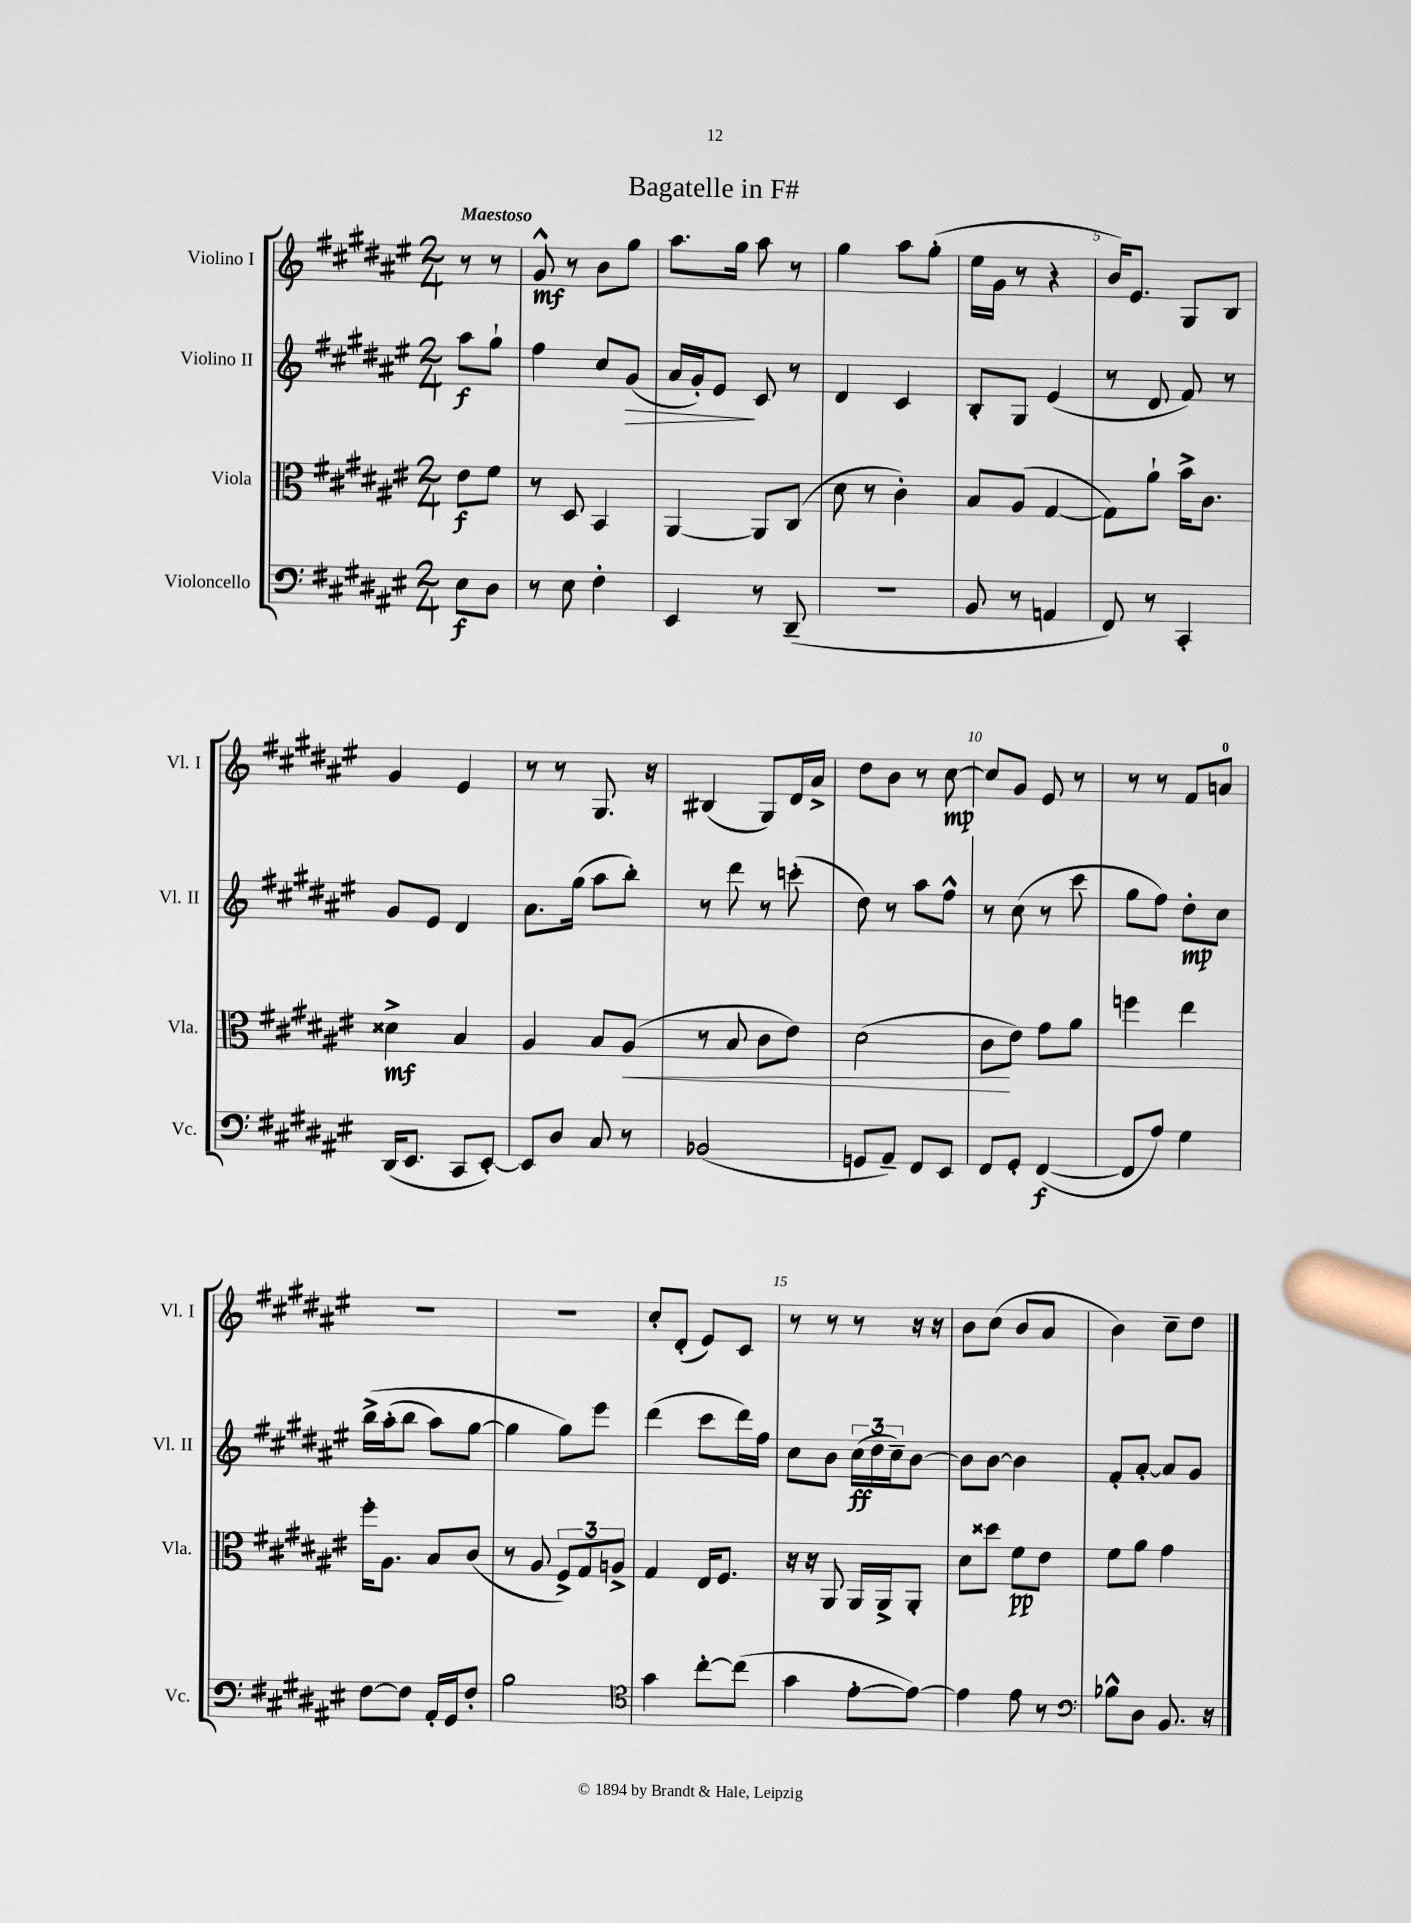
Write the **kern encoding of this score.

**kern	**kern	**kern	**kern
*staff4	*staff3	*staff2	*staff1
*clefF4	*clefC3	*clefG2	*clefG2
*k[f#c#g#d#a#e#]	*k[f#c#g#d#a#e#]	*k[f#c#g#d#a#e#]	*k[f#c#g#d#a#e#]
*M2/4	*M2/4	*M2/4	*M2/4
8E#	8e#	8aa#	8r
8D#	8f#	8gg#`	8r
=	=	=	=
8r	8r	4ff#	8g#^^
8E#	8D#	.	8r
4F#'	4BB	8cc#	8b
.	.	(8g#	8gg#
=	=	=	=
4EE#	[4AA#	16a#	8.aa#
.	.	16g#')	.
.	.	8e#	.
.	.	.	16gg#
8r	8AA#]	8c#	8aa#
(8DD#~	(8C#	8r	8r
=	=	=	=
2r	8d#	4d#	4gg#
.	8r	.	.
.	4c#')	4c#	8aa#
.	.	.	(8gg#'
=	=	=	=
8BB	8B	8B'	16ee#
.	.	.	16g#
8r	(8A#	8G#	8r
4AA	[4G#	(4e#	4r
=	=	=	=
8FF#)	8G#])	8r	16b)
.	.	.	8.e#
8r	8a#`	8d#	.
4CC#'	16b^	8f#)	8G#
.	8.c#	.	.
.	.	8r	8B
=	=	=	=
(16DD#	4d##^	8g#	4g#
8.EE#	.	.	.
.	.	8e#	.
8CC#	4B	4d#	4e#
[8EE#')	.	.	.
=	=	=	=
8EE#]	4A#	8.a#	8r
8D#	.	.	8r
.	.	(16gg#	.
8C#	8B	8aa#	8.G#
8r	(8A#	8bb')	.
.	.	.	16r
=	=	=	=
(2BB-	8r	8r	(4B#
.	8B	8ddd#	.
.	8c#	8r	8G#)
.	8e#)	(8ccc'	16d#
.	.	.	16a#^
=	=	=	=
8GG	(2d#	8dd#)	8dd#
8AA#~)	.	8r	8b
8FF#	.	8aa#	8r
8EE#	.	8ff#^^	[8cc#
=	=	=	=
8FF#	8c#	8r	8cc#]
8GG#'	8e#)	(8cc#	8g#
([4FF#	8g#	8r	8e#
.	8a#	8ccc#	8r
=	=	=	=
8FF#]	4ff	8gg#	8r
8A#)	.	8ff#)	8r
4G#	4ee#	8dd#'	8f#
.	.	8cc#	8a
=	=	=	=
[8F#	16ff#'	&(16bb^	2r
.	8.A#	(16aa#'	.
8F#]	.	8bb	.
16AA#'	8B	8aa#)	.
16GG#	.	.	.
8F#'	(8c#	[8gg#	.
=	=	=	=
2B	8r	4gg#]	2r
.	8A#	.	.
.	12F#^)	8gg#&)	.
.	12G#	.	.
.	.	8eee#	.
.	12A^	.	.
=	=	=	=
*clefC4	*	*	*
4g#	4G#	(4ddd#	8cc#'
.	.	.	(8d#'
[8cc#'	16E#	8ccc#	8e#)
.	8.F#	.	.
(8cc#]	.	16ddd#)	8c#
.	.	16ff#	.
=	=	=	=
4g#	16r	8cc#	8r
.	16r	.	.
.	8AA#	8b	8r
[8e#'	16AA#	(24cc#	8r
.	.	24dd#	.
.	16AA#^	.	.
.	.	24cc#~)	.
8e#_)	8AA#'	[8b	16r
.	.	.	16r
=	=	=	=
4e#]	8d#	8b]	8b
.	8dd##	[8b	(8cc#
8e#	8f#	4b]	8b
8r	8e#	.	8a#
=	=	=	=
*clefF4	*	*	*
8B-^^	8f#	8f#'	4b)
8D#	8a#	[8a#'	.
8.BB	4g#	8a#]	8cc#~
.	.	8g#	8dd#
16r	.	.	.
==	==	==	==
*-	*-	*-	*-
